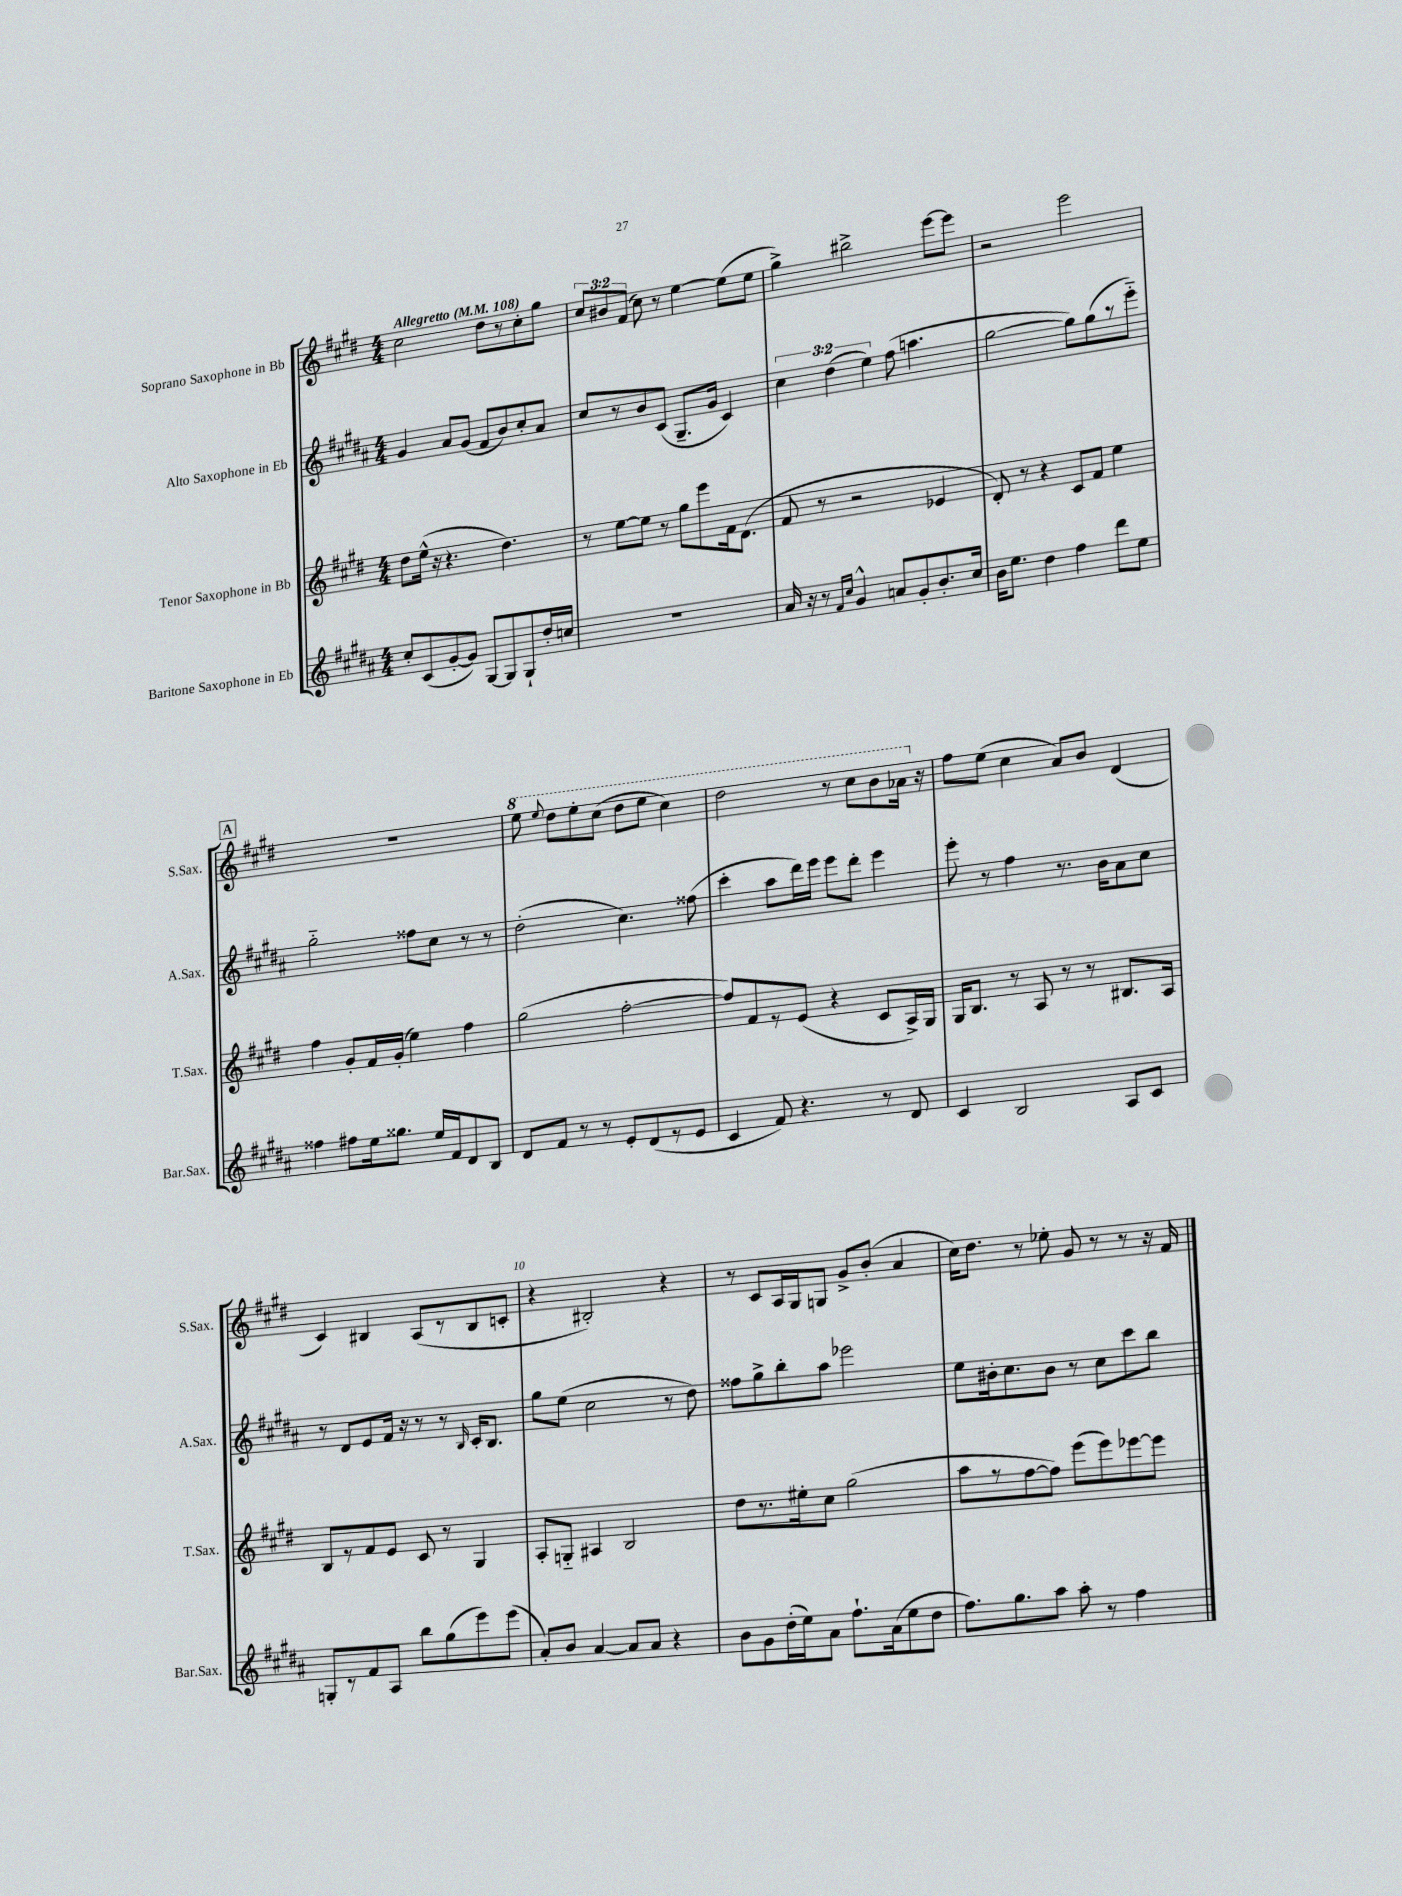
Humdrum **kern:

**kern	**kern	**kern	**kern
*staff4	*staff3	*staff2	*staff1
*clefG2	*clefG2	*clefG2	*clefG2
*k[f#c#g#d#a#]	*k[f#c#g#d#]	*k[f#c#g#d#a#]	*k[f#c#g#d#]
*M4/4	*M4/4	*M4/4	*M4/4
*MM108	*MM108	*MM108	*MM108
8cc#'	8dd#	4g#	2cc#
(8c#	(16ee^^	.	.
.	16r	.	.
[8g#'	4.r	8a#	.
8g#])	.	(8g#	.
[8G#	.	8f#	8dd#
8G#]	4.dd#)	8b)	8r
8G#`	.	8cc#'	8cc#'
16dd#'	.	8a#	8gg#
16cc	.	.	.
=	=	=	=
1r	8r	8cc#	12cc#
.	.	.	12b#
.	[8ee	8r	.
.	.	.	(12f#
.	8ee]	8b	8cc#)
.	8r	(8c#	8r
.	8gg#	8.G#~	[4ee
.	8eee	.	.
.	.	16g#	.
.	16f#	4c#)	(8ee]
.	(8.d#	.	.
.	.	.	8ee
=	=	=	=
16a#	8f#	6cc#	4gg#^)
16r	.	.	.
8r	8r	.	.
.	.	(6dd#	.
16qqf#	.	.	.
16qqcc#	.	.	.
4g#^^	2r	.	2bb#^
.	.	6ee)	.
8a	.	(8ff#	.
8g#'	.	4.aa	.
8.b'	4e-	.	[8eee
.	.	.	8eee]
16cc#	.	.	.
=	=	=	=
16b	8d#')	[2gg#	2r
8.ee	.	.	.
.	8r	.	.
4dd#	4r	.	.
4ff#	8c#	8gg#])	2eee
.	8f#	(8gg#	.
8ddd#	4ee	8r	.
8ee	.	8eee'~)	.
=	=	=	=
4ff##	4ff#	2gg#'~	1r
8ff#	8g#'	.	.
16ee	16f#	.	.
8.gg##	(16g#'	.	.
.	4ee)	8ff##	.
16ee	.	8cc#	.
16f#	.	.	.
8d#	4ff#	8r	.
8B	.	8r	.
=	=	=	=
8d#	(2gg#	(2dd#'	8eee
.	.	.	8qqeee
8f#	.	.	8ddd#
8r	.	.	8eee'
8r	.	.	(8ccc#
8e'	[2ff#'	4.cc#)	8ddd#
(8d#	.	.	8eee
8r	.	.	4ccc#)
8e	.	(8ff##	.
=	=	=	=
4c#	8ff#])	4ccc#'	2ddd#
.	8f#	.	.
8f#)	8r	8aa#	.
4.r	(8e	16ddd#)	.
.	.	16eee	.
.	4r	8eee	8r
.	.	8ddd#'	8ccc#
8r	8c#	4eee	8bb
8d#	16A^)	.	16aa-
.	16G#	.	16r
=	=	=	=
4c#	16G#	8eee'	8ff#
.	8.B	.	.
.	.	8r	(8ee
2B	8r	4ff#	4cc#
.	8A	.	.
.	8r	8.r	8a)
.	8r	.	8b
.	.	16b	.
8A#	8.B#	8a#	(4d#
8c#	.	8cc#	.
.	16A	.	.
=	=	=	=
8G'	8B	8r	4c#)
8r	8r	8d#	.
8f#	8f#	8e	4B#
8A#	8e	16f#	.
.	.	16r	.
8bb	8c#	8r	(8A
(8gg#	8r	8r	8r
.	.	16qqB	.
8eee)	4G#	16c#'	8B#
.	.	8.B	.
(8eee	.	.	8c'
=	=	=	=
8a#')	8A'	8gg#	4r
8b	8G'~	(8ee	.
[4a#	4A#	2cc#	2B#')
8a#]	2B	.	.
8a#	.	.	.
4r	.	8r	4r
.	.	8dd#)	.
=	=	=	=
8b	8dd#	8ff##	8r
8g#	8.r	8gg#^	8c#
(16dd#'	.	8bb'	16A
16ee)	16ee#'	.	16G#
8a#	8cc#	8aa#	8G
8.ff#`	(2gg#	2eee-	8g#^
.	.	.	(8b'
(16a#	.	.	.
8ee	.	.	4a
8dd#	.	.	.
=	=	=	=
8.ff#)	8aa	8ee	16cc#)
.	.	.	8.dd#
.	8r	16b#'	.
8.gg#	.	8.cc#	.
.	[8ff#	.	8r
8aa#	8ff#])	8b#	8ee-'
8aa#'	(8eee	8r	8g#
8r	8eee)	8cc#	8r
4ff#	[8eee-	8ccc#	8r
.	8eee-]	8bb	16r
.	.	.	16f#
==	==	==	==
*-	*-	*-	*-
